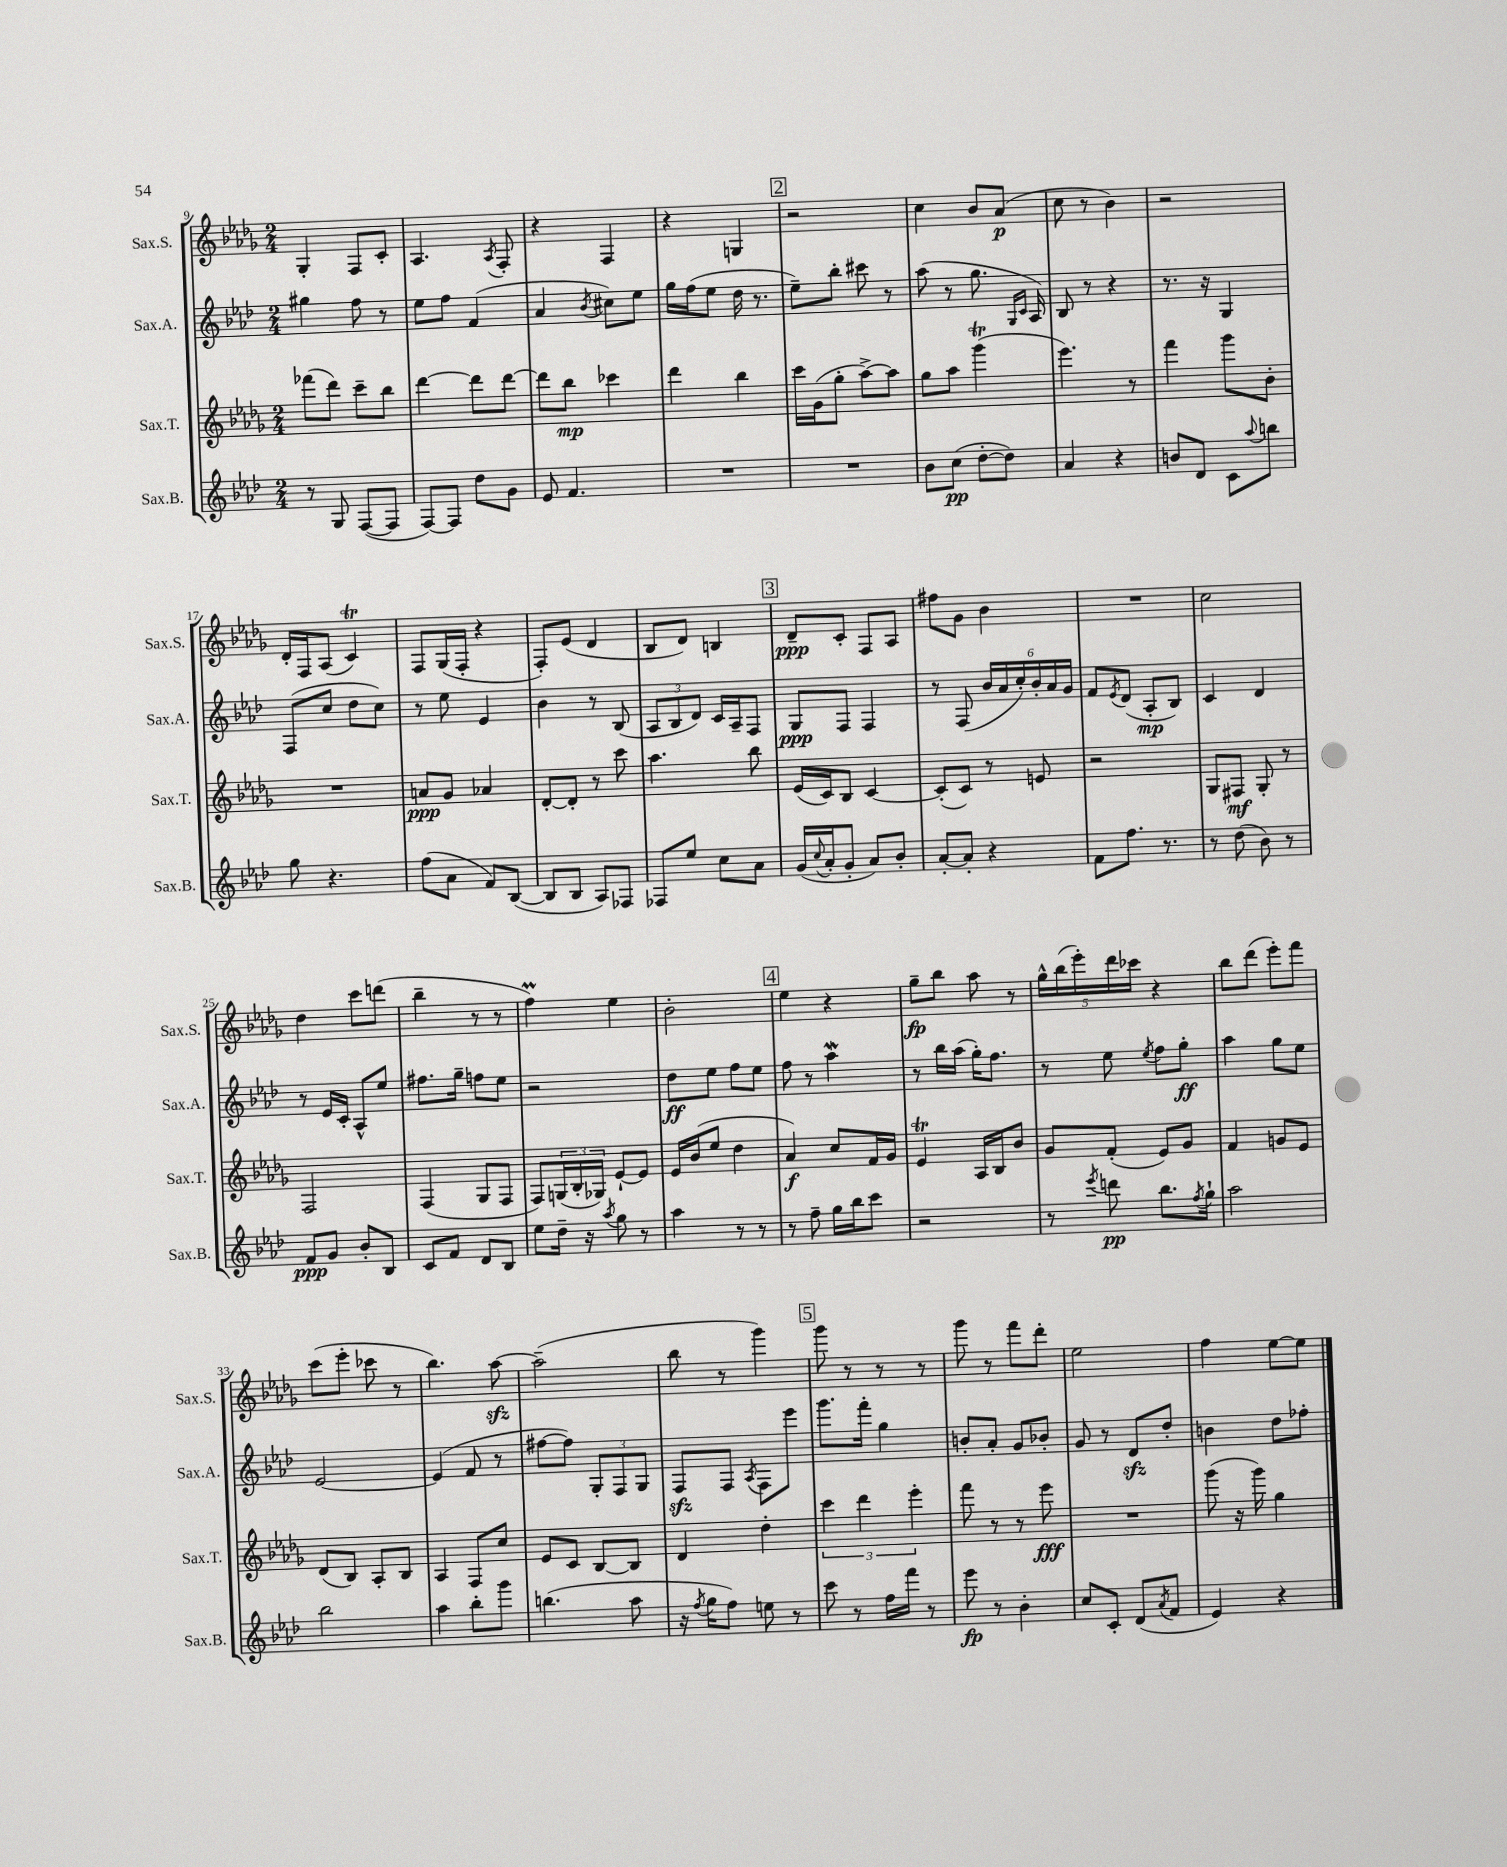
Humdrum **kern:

**kern	**kern	**kern	**kern
*staff4	*staff3	*staff2	*staff1
*clefG2	*clefG2	*clefG2	*clefG2
*k[b-e-a-d-]	*k[b-e-a-d-g-]	*k[b-e-a-d-]	*k[b-e-a-d-g-]
*M2/4	*M2/4	*M2/4	*M2/4
8r	(8fff-	4gg#	4G-'
8G	8ddd-)	.	.
([8F	8ccc~	8ff	8F
8F]	8bb-	8r	8c'
=	=	=	=
[8F)	[4ddd-	8ee-	4.A-
8F]	.	8ff	.
8dd-	8ddd-]	(4f	.
.	.	.	8qA-
8g	[8ddd-	.	8F'
=	=	=	=
8e-	8ddd-]	4a-	4r
4.f	8bb-	.	.
.	.	8qb-	.
.	4ccc-	8cc#)	4F
.	.	8ee-	.
=	=	=	=
2r	4ddd-	16gg	4r
.	.	(16ff	.
.	.	8ee-	.
.	4bb-	16dd-	4G
.	.	8.r	.
=	=	=	=
2r	16ccc	8ee-~)	2r
.	(16g-	.	.
.	8gg-'	8bb-'	.
.	[8aa-^)	8ccc#	.
.	8aa-]	8r	.
=	=	=	=
8b-	8gg-	(8aa-	4cc
(8cc	8aa-	8r	.
[8dd-'	(4ggg-	8.gg	8b-
8dd-])	.	.	(8a-
.	.	16qqG	.
.	.	16qqc	.
.	.	16A-)	.
=	=	=	=
4a-	4.eee-)	8B-	8cc
.	.	8r	8r
4r	.	4r	4b-)
.	8r	.	.
=	=	=	=
8b	4fff	8.r	2r
8d-	.	.	.
.	.	16r	.
8c	8ggg-	4G	.
8qqaa-	.	.	.
8bb	8b-'	.	.
=	=	=	=
8gg	2r	(8F	16d-'
.	.	.	16F
4.r	.	8cc	(8A-
.	.	8dd-	4c)
.	.	8cc)	.
=	=	=	=
(8ff	8a	8r	8F
8a-	8g-	8ee-	(16G-
.	.	.	16F'
8f)	4a-	4e-	4r
([8B-	.	.	.
=	=	=	=
8B-]	[8d-'	4b-	8F')
8B-	8d-']	.	(8e-
8A-)	8r	8r	4d-
8F-	8ccc	(8B-	.
=	=	=	=
8F-	4.aa-	12A-	8B-
.	.	12B-	.
8ee-	.	.	8d-)
.	.	12d-)	.
8cc	.	16c	4B
.	.	16A-~	.
8a-	8bb-	8F	.
=	=	=	=
(16g	(16e-	8G	8d-~
8qqcc	.	.	.
16a-'	16c)	.	.
8g'	8B-	8F	8c'
8a-)	[4c	4F	8F
8b-'	.	.	8A-
=	=	=	=
[8a-'	(8c']	8r	8ff#
8a-']	8c)	(8F	8g-
4r	8r	24b-	4b-
.	.	24a-	.
.	.	24cc')	.
.	8e	24b-'	.
.	.	24a-	.
.	.	24g	.
=	=	=	=
8f	2r	8f	2r
.	.	8qe-	.
8.ff	.	(8d-	.
.	.	8A-'	.
8.r	.	.	.
.	.	8B-)	.
=	=	=	=
8r	8G-	4c	2cc
(8dd-	8F#	.	.
8b-)	8G-'	4d-	.
8r	8r	.	.
=	=	=	=
8f	2F	8r	4dd-
8g	.	16e-	.
.	.	16c'	.
8b-'	.	8A-^^	8ccc
8B-	.	8ee-	(8ddd
=	=	=	=
8c	(4F	8.ff#	4bb-~
8f	.	.	.
.	.	16gg~	.
8d-	8G-	8ff	8r
8B-	8F	8ee-	8r
=	=	=	=
8ee-	8F)	2r	4ff)
16dd-~	(24G	.	.
.	24B-'	.	.
16r	.	.	.
.	24G-)	.	.
8qaa-	.	.	.
8gg	[8e-`	.	4ee-
8r	8e-]	.	.
=	=	=	=
4aa-	16e-	8dd-	2b-'
.	(16b-	.	.
.	8ee-	8ee-	.
8r	4dd-	8ff	.
8r	.	8ee-	.
=	=	=	=
8r	4a-)	8ff	4ee-
8ff~	.	8r	.
16gg	8cc	4aa-	4r
16bb-	.	.	.
8ccc	16f	.	.
.	16g-	.	.
=	=	=	=
2r	4e-	8r	8gg-~
.	.	16bb-	8bb-
.	.	(16aa-	.
.	16A-	16gg')	8aa-
.	16B-	8.ff	.
.	8b-	.	8r
=	=	=	=
8r	8g-	8r	20gg-^^
.	.	.	(20bb-
.	.	.	20eee-')
8qeee-	.	.	.
8ddd	(8f'	8ee-	.
.	.	.	20ddd-
.	.	.	20ccc-
.	.	8qee-	.
8.bb-	8e-)	8ff	4r
.	8g-	8gg'	.
8qff	.	.	.
16gg`	.	.	.
=	=	=	=
2aa-	4f	4aa-	8bb-
.	.	.	(8ddd-
.	8g	8gg	8eee-')
.	8e-	8ee-	8fff
=	=	=	=
2bb-	(8d-	[2e-	(8ccc
.	8B-)	.	8eee-'
.	8A-'	.	8ccc-
.	8B-	.	8r
=	=	=	=
4aa-	4A-	(4e-]	4.bb-)
8bb-'	8F	8f	.
8ggg	8cc	8r	[8aa-
=	=	=	=
(4.bb	8e-	[8ff#	(2aa-~]
.	8c	8ff#])	.
.	[8B-	12G'	.
.	.	12F	.
8aa-	8B-]	.	.
.	.	12G	.
=	=	=	=
16r	4d-	8F	8bb-
8qff	.	.	.
16gg	.	.	.
8ff)	.	8F	8r
.	.	8qA-	.
8ee	4dd-'	8F	4ggg-)
8r	.	8eee-	.
=	=	=	=
8ccc	6ccc	8.ggg	8ggg-
8r	.	.	8r
.	6ddd-	.	.
.	.	16fff'	.
16ff	.	4gg	8r
16fff	.	.	.
.	6eee-'	.	.
8r	.	.	8r
=	=	=	=
8eee-	8fff	8b'	8ggg-
8r	8r	8a-'	8r
4b-'	8r	8g	8fff
.	8eee-	8b-'	8ddd-'
=	=	=	=
8cc	2r	8g	2ee-
8c'	.	8r	.
(8d-	.	8d-	.
8qa-	.	.	.
8f	.	8dd-'	.
=	=	=	=
4e-)	(8ggg-	4b	4ff
.	16r	.	.
.	16ggg-)	.	.
4r	4gg-	8dd-	[8ee-
.	.	8ff-'	8ee-]
==	==	==	==
*-	*-	*-	*-
